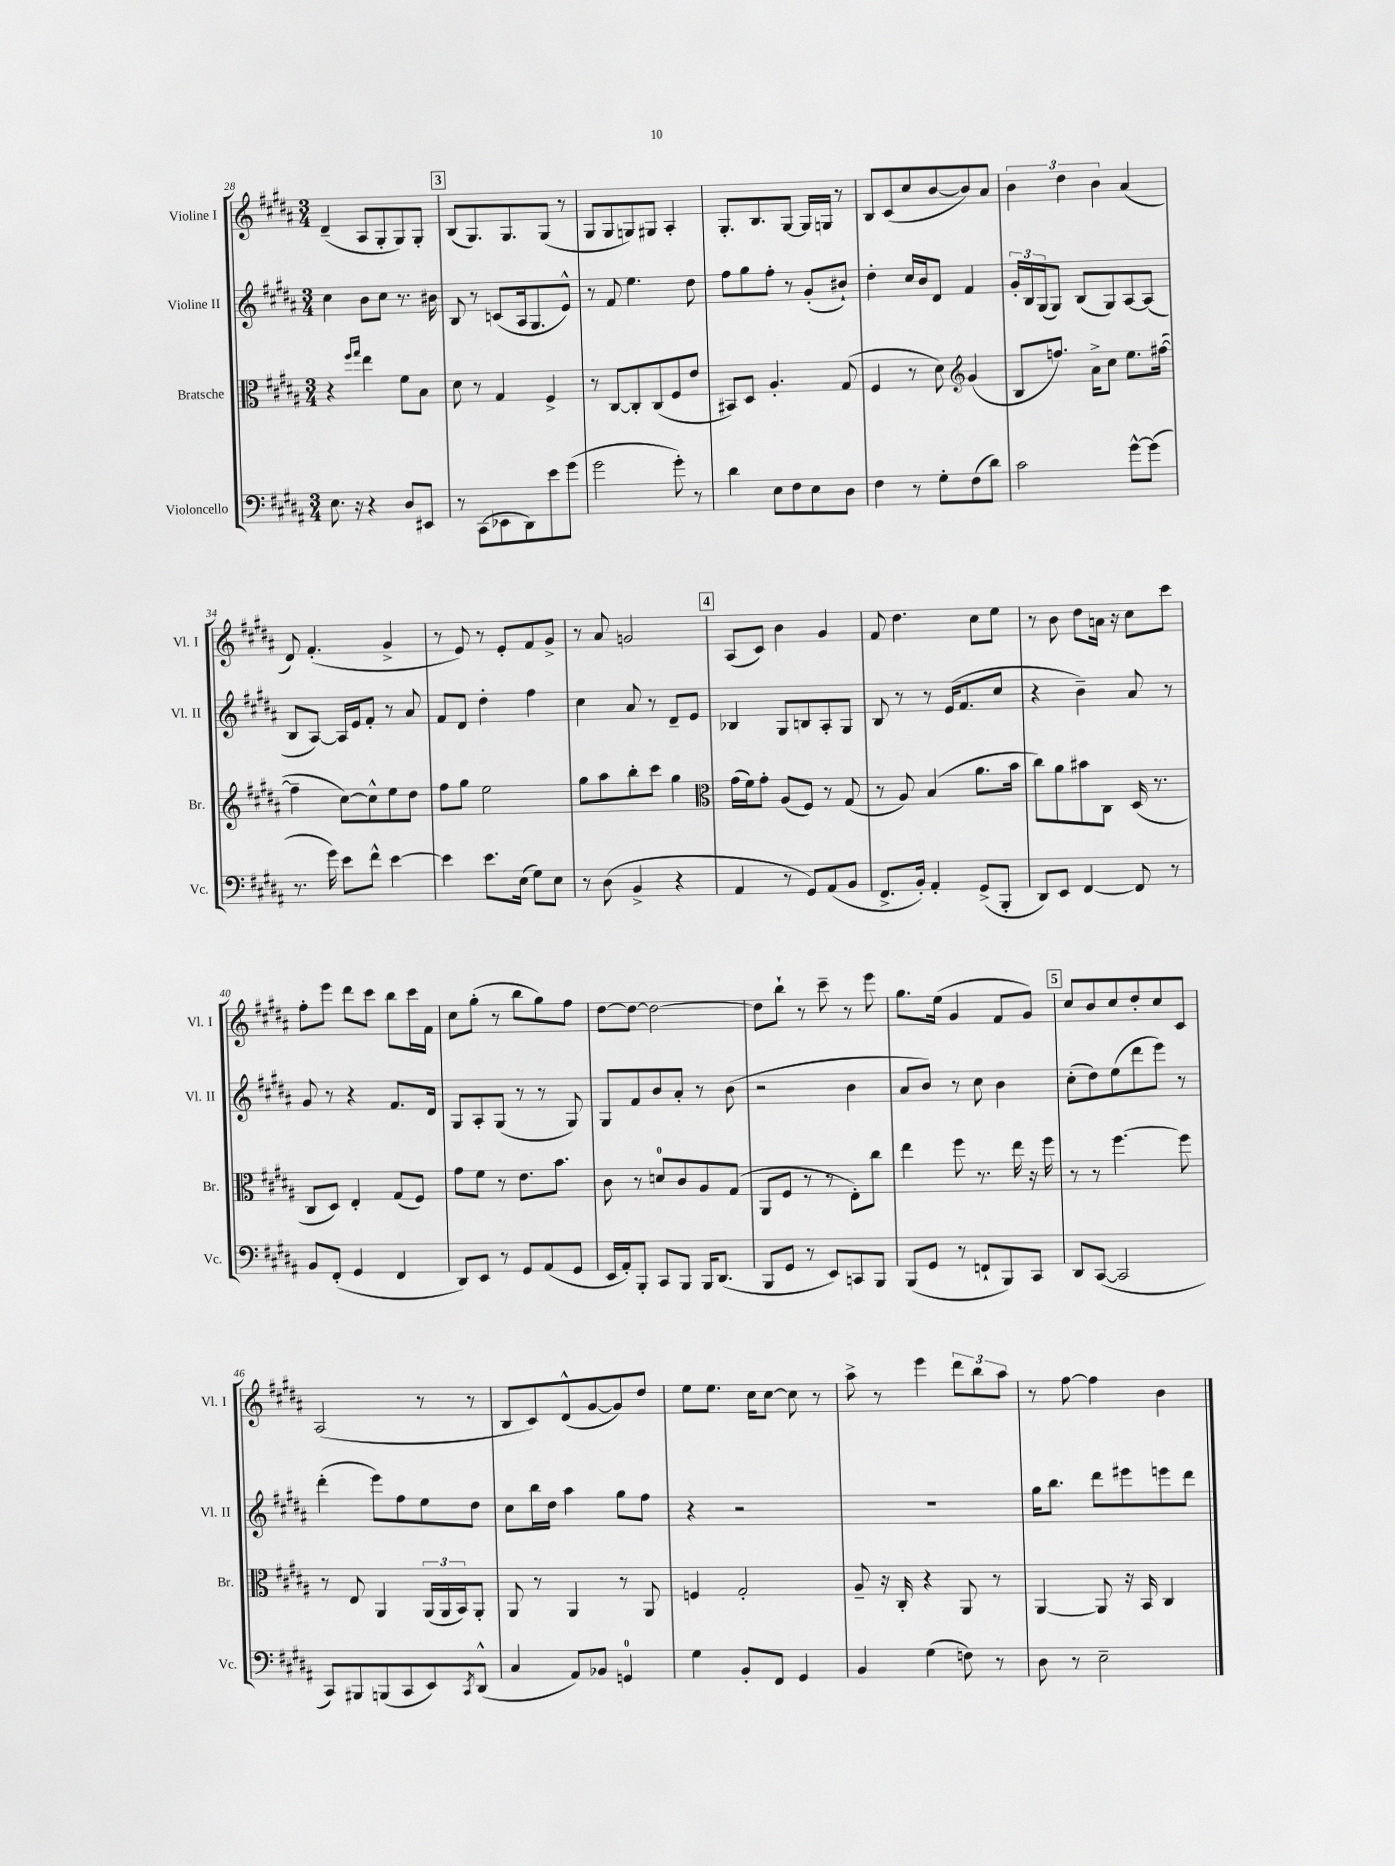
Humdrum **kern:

**kern	**kern	**kern	**kern
*staff4	*staff3	*staff2	*staff1
*clefF4	*clefC3	*clefG2	*clefG2
*k[f#c#g#d#a#]	*k[f#c#g#d#a#]	*k[f#c#g#d#a#]	*k[f#c#g#d#a#]
*M3/4	*M3/4	*M3/4	*M3/4
8.E\	4r	4cc#\	(4d#~/
16r	.	.	.
.	16qqff#/LL	.	.
.	16qqgg#/JJ	.	.
4r	4ee\	8b\L	8A#/L
.	.	8cc#\J	8G#'/
8D#/L	8f#\L	8.r	8G#/)
8EE#/J	8B\J	.	8G#'/J
.	.	16b#\	.
=	=	=	=
8r	8d#\	8B/	(8B/L
(8CC#\L	8r	8r	8.G#/)
8EE-\	4G#/	(8c/L	.
.	.	.	8.G#/
8DD#\)	.	16A#/k	.
.	.	8.G#/	.
8e\	4F#^/	.	(8G#/J
(8g#\J	.	8e^^/J)	8r
=	=	=	=
2g#\	8r	8r	8G#/L
.	[8C#/L	8f#/	8G#/
.	8C#'/]	4.ee\	8G/)
.	(8C#/	.	8G#/J
8g#'\)	8F#/	.	4A#'/
8r	8e/J	8dd#\	.
=	=	=	=
4d#\	8BB#/L)	8ff#\L	8.G#'/L
.	8D#/J	8gg#\	.
.	.	.	8.B/
8E\L	4.A#'/	8ff#'\J	.
8F#\	.	8r	[8G#/J
8E\	.	(8g#'/L	16G#/]LL
.	.	.	16G/JJ
8D#\J	(8G#/	8b#`/J)	8r
=	=	=	=
4F#\	4F#/	4dd#'\	8B/L
.	.	.	(8c#/
8r	8r	16cc#/LL	8cc#/
.	.	16b/J	.
8G#'\L	8d#\)	8d#/J	[8b/
*	*clefG2	*	*
(8F#\	(4g#/	4f#/	8b/])
8d#\J)	.	.	8a#/J
=	=	=	=
2c#\	8B/L	24g#'/LL	6b\
.	.	24B/	.
.	.	(24G#/J	.
.	8.ff/J)	8G#/J)	.
.	.	.	6dd#\
.	.	(8B/L	.
.	16a#^\LK	.	.
.	.	.	6b\
.	8cc#\J	8G#/)	.
[8g#^^\L	8.ee\L	[8A#/	(4a#/
(8g#\]J	.	(8A#/]J	.
.	([16ff#\Jk	.	.
=	=	=	=
8.r	4ff#~\]	8B/L	8d#/)
.	.	[8A#/J)	(4.f#'/
16g#\)	.	.	.
8e\L	[8cc#\L)	16A#/]LL	.
.	.	16e/J	.
8f#^^\J	8cc#^^\]	8f#'/J	.
[4e\	8ee\	8r	4g#^/
.	8dd#\J	8a#/	.
=	=	=	=
4e\]	8ff#\L	8f#/L	8r
.	8gg#\J	8d#/J	8e/)
8.e\L	2ee\	4dd#'\	8r
.	.	.	8e'/L
(16E\Jk	.	.	.
8G#\L)	.	4ff#\	8f#/
8E\J	.	.	8g#^/J
=	=	=	=
8r	8gg#\L	4cc#\	8r
(8D#\	8aa#\	.	8a#/
4BB^/	8bb'\	8a#/	2g/
.	8ccc#\J	8r	.
4r	4gg#\	8d#~/L	.
.	.	8e/J	.
=	=	=	=
*	*clefC3	*	*
4AA#/	(16g#\LL	4B-/	(8A#/L
.	16f#\J)	.	.
.	8g#'\J	.	8c#/J)
8r	(8A#/L	8G#/L	4b\
8GG#/L)	8F#/J)	8B/	.
(8AA#/	8r	8A#'/	4g#/
8BB/J	(8G#/	8G#/J	.
=	=	=	=
8.FF#^/L	8r	8B/	8f#/
.	8A#/)	8r	4.dd#\
16BB'/Jk)	.	.	.
4AA#'/	(4B/	8r	.
.	.	(16e/LK	.
.	.	8.f#/	.
(8GG#^/L	8.a#\L	.	8cc#\L
8BBB'/J	.	8cc#/J	8ee\J
.	16b\Jk	.	.
=	=	=	=
8DD#/L)	8cc#\L)	4r	8r
8EE/J	8a#\	.	8b\
[4FF#/	8b#\	4b~\)	8dd#\L
.	8C#\J	.	16a\Jk
.	.	.	16r
8FF#/]	(16D#/	8a#/	8cc#\L
.	8.r	.	.
8r	.	8r	8ccc#\J
=	=	=	=
8BB/L	8C#/L	8g#/	8ff#'\L
(8FF#'/J	8D#/J)	8r	8eee\J
4GG#/	4E'/	4r	8ddd#\L
.	.	.	8ccc#\J
4FF#/	(8G#/L	8.f#/L	8bb\L
.	8F#/J)	.	16ccc#\L
.	.	16d#/Jk	16f#\JJ
=	=	=	=
8DD#/L)	8g#\L	8G#/L	8cc#\L
8EE/J	8f#\J	8A#'/	(8gg#'\J
8r	8r	(8G#/J	8r
8GG#/L	8.e\L	8r	8bb\L
(8AA#/	.	8r	8gg#\)
.	8.b\J	.	.
8GG#/J	.	8G#/)	8ff#\J
=	=	=	=
16EE/LL	8c#\	8G#/L	[8dd#\L
16AA#'/J)	.	.	.
8BBB'/J	8r	8f#/	8dd#\_J
8CC#/L	8d/L	8b/	2dd#\_
8BBB/J	8c#/	8a#'/J	.
16BBB/LK	8A#/	8r	.
(8.DD#/J	.	.	.
.	(8G#/J	(8b\	.
=	=	=	=
8BBB/L	8AA#/L	2r	8dd#\]L
8GG#/J	8F#/J	.	8bb`\J
8r	8r	.	8r
8EE/L)	8r	.	8ccc#~\
8CC/	8E'\L)	4b\	8r
8BBB/J	8cc#\J	.	8eee\
=	=	=	=
(8BBB/L	4ee\	8a#/L	8.gg#\L
8GG#/J	.	8b/J)	.
.	.	.	(16ee\Jk
8r	8ff#\	8r	4g#/
8FF`/L	8.r	8cc#\	.
8BBB/)	.	4b\	8f#/L
.	16ee\	.	.
8CC#/J	16r	.	8g#/J)
.	16ff#\	.	.
=	=	=	=
8DD#/L	8r	(8cc#'\L	8cc#/L
([8CC#/J	8r	8dd#\)	8b/
2CC#/]	[4.ff#\	(8ee\	8cc#/
.	.	8ddd#\	8dd#'/
.	.	8eee\J)	8cc#/
.	8ff#\]	8r	8c#/J
=	=	=	=
8CC#/L)	8r	(4ddd#'\	(2A#/
8BBB#/	8E/	.	.
(8BBB/	4AA#/	8eee\L)	.
8CC#/	.	8ff#\	.
8EE/)	(24AA#/LL	8ee\	8r
.	24AA#/	.	.
.	24BB/J)	.	.
8qCC#/	.	.	.
(8DD#^^/J	8AA#'/J	8dd#\J	8r
=	=	=	=
4C#/	8AA#/	8cc#\L	8B/L
.	8r	16bb\L	8c#/)
.	.	16dd#\JJ	.
8AA#/L)	4AA#/	4aa#\	(8d#^^/
8BB-/J	.	.	[8g#/
4GG/	8r	8gg#\L	8g#/])
.	8AA#/	8ff#\J	8dd#/J
=	=	=	=
4G#\	4F/	4r	8ee\L
.	.	.	8.ee\J
8BB'/L	2G#'/	2r	.
.	.	.	16cc#\LK
8FF#/J	.	.	[8cc#\J
4GG#/	.	.	8cc#\]
.	.	.	8r
=	=	=	=
4BB/	8A#~/	2.r	8aa#^\
.	16r	.	8r
.	16C#'/	.	.
(4G#\	4r	.	4eee\
8F\)	8AA#/	.	12ddd#\L
.	.	.	12bb\
8r	8r	.	.
.	.	.	12aa#\J
=	=	=	=
8D#\	[4AA#/	16gg#\LK	8r
.	.	8.bb\J	.
8r	.	.	[8ff#\
2E~\	8AA#/]	8ddd#\L	4ff#\]
.	16r	8eee#\	.
.	16BB/	.	.
.	4C#/	8eee\	4b\
.	.	8ddd#\J	.
==	==	==	==
*-	*-	*-	*-
